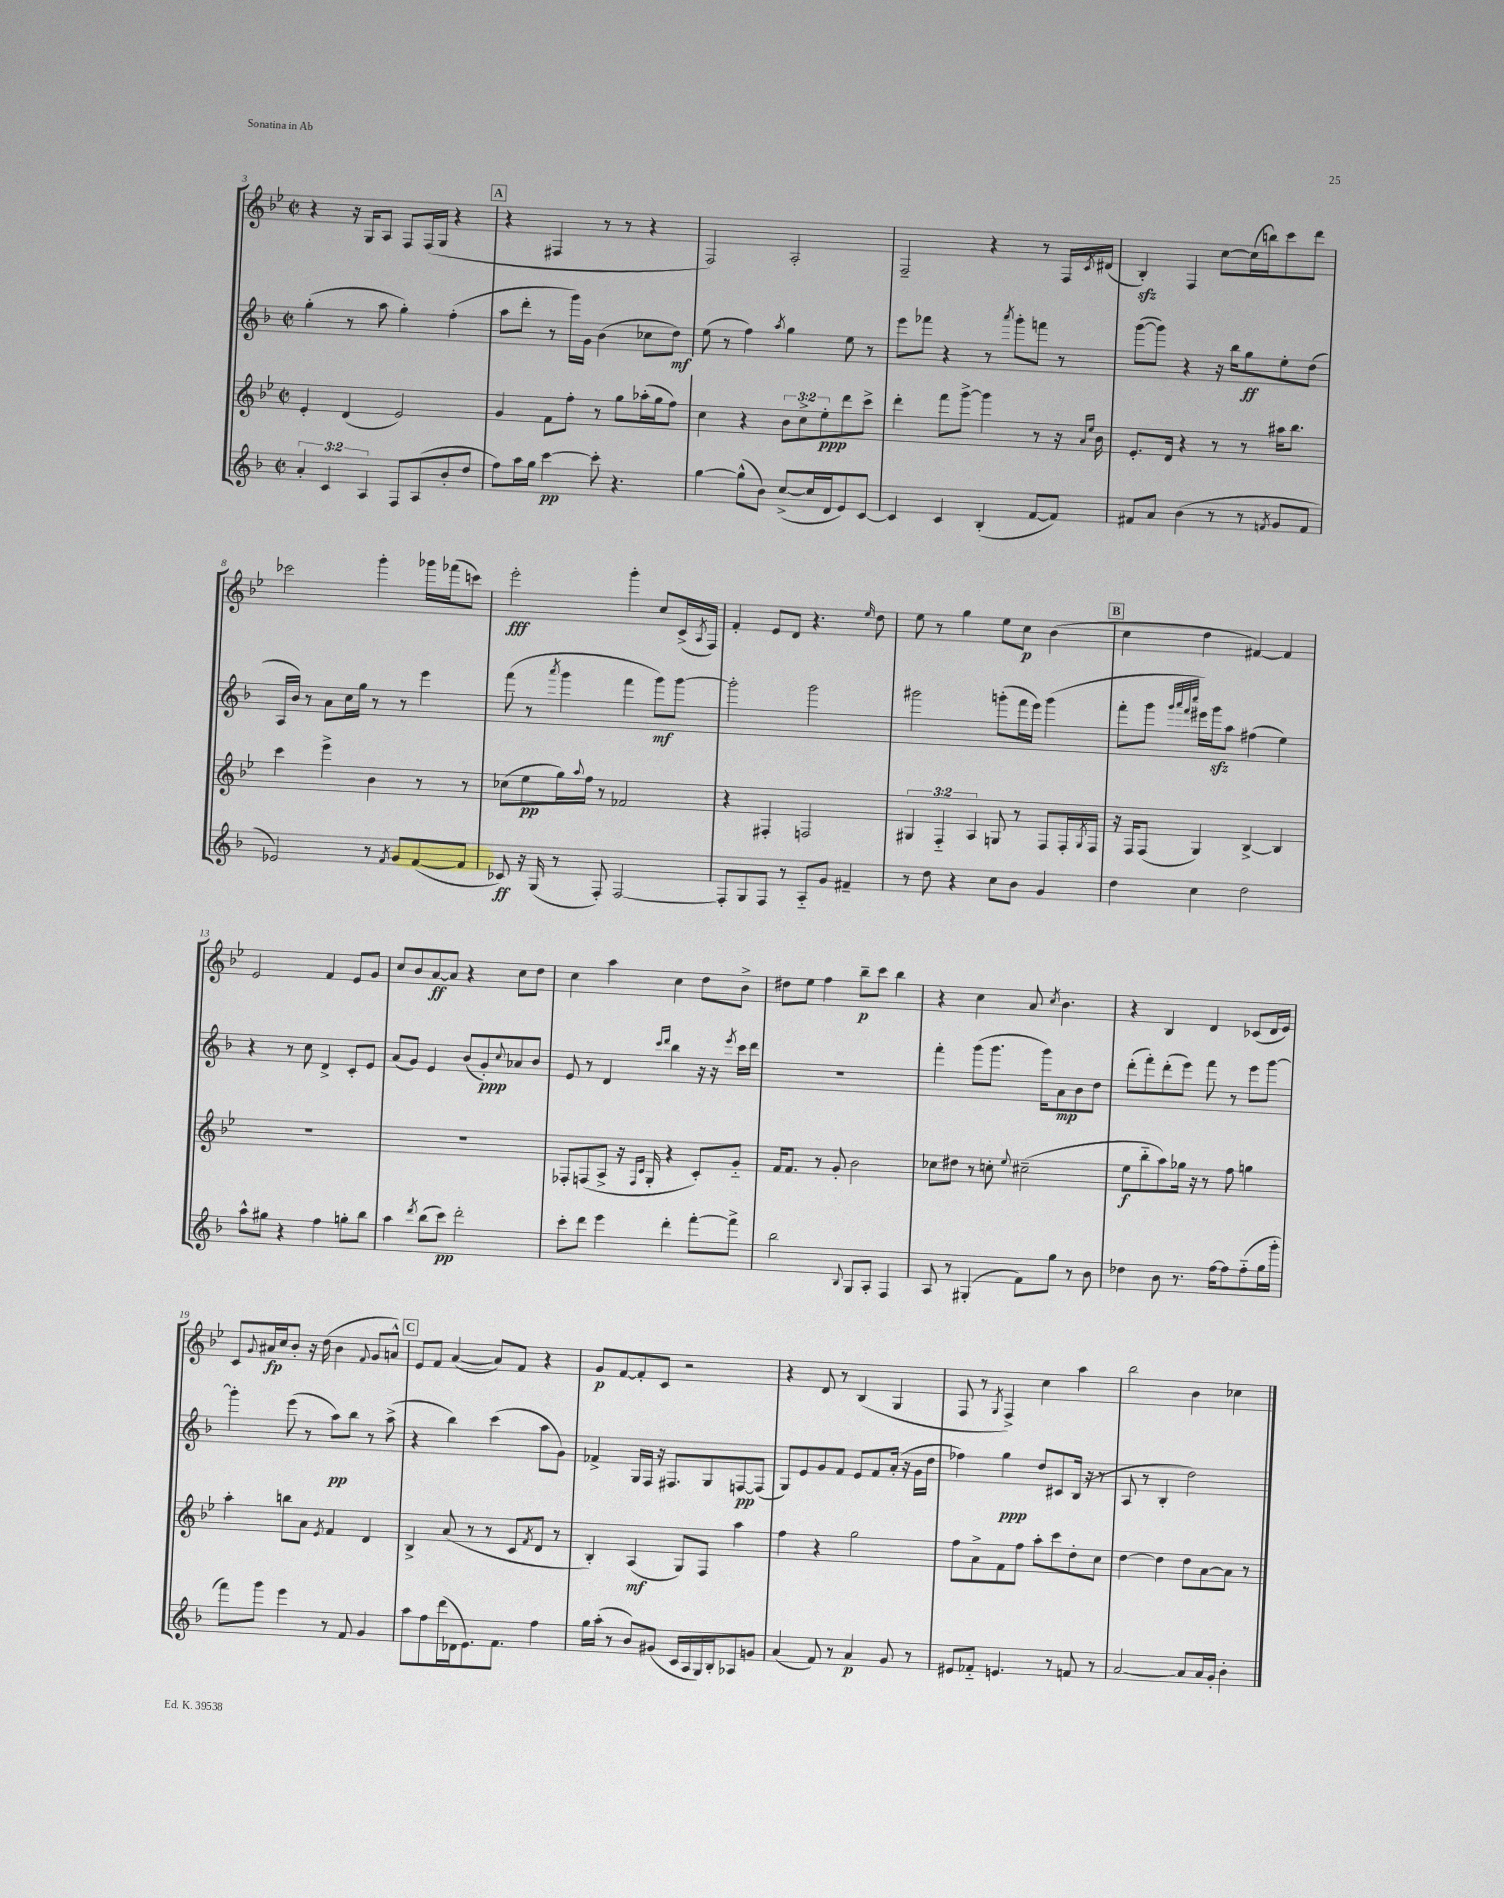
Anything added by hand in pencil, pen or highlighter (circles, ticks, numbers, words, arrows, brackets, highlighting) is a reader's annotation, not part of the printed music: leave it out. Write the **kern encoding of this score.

**kern	**dynam	**kern	**dynam	**kern	**dynam	**kern	**dynam
*part4	*part4	*part3	*part3	*part2	*part2	*part1	*part1
*staff4	*staff4	*staff3	*staff3	*staff2	*staff2	*staff1	*staff1
*clefG2	*	*clefG2	*	*clefG2	*	*clefG2	*
*k[b-]	*	*k[b-e-]	*	*k[b-]	*	*k[b-e-]	*
*M2/2	*	*M2/2	*	*M2/2	*	*M2/2	*
*met(c|)	*	*met(c|)	*	*met(c|)	*	*met(c|)	*
=3	=3	=3	=3	=3	=3	=3	=3
6a'/	.	4e-'/	.	(4gg'\	.	4r	.
6c/	.	.	.	.	.	.	.
.	.	(4d/	.	8r	.	16r	.
.	.	.	.	.	.	16G/KL	.
6A/	.	.	.	.	.	.	.
.	.	.	.	8aa\	.	8A/J	.
8F/L	.	2e-/)	.	4gg'\)	.	8F/L	.
(8A/	.	.	.	.	.	(16F/L	.
.	.	.	.	.	.	16G/JJ	.
8b-'/	.	.	.	(4ff'\	.	4r	.
8dd/J	.	.	.	.	.	.	.
!!LO:REH:place=s1:t=A
=4	=4	=4	=4	=4	=4	=4	=4
8ff\L)	.	4g/	.	8aa\L	.	4r	.
16aa\L	.	.	.	8ddd'\J	.	.	.
16gg\JJ	.	.	.	.	.	.	.
[4ccc\	pp	8f\L	.	8r	.	4F#X/	.
.	.	8ff'\J	.	16ggg\LL)	.	.	.
.	.	.	.	16g\JJ	.	.	.
8ccc'\]	.	8r	.	(4b-\	.	8r	.
4.r	.	8gg\L	.	.	.	8r	.
.	.	(16aa-X'\L	.	8cc-X\L	.	4r	.
.	.	16gg\J	.	.	.	.	.
.	.	8ff\J)	.	8dd\J)	mf	.	.
=5	=5	=5	=5	=5	=5	=5	=5
[4gg\	.	4cc\	.	(8ee\	.	2F/)	.
.	.	.	.	8r	.	.	.
(8gg^^\L]	.	4r	.	4ff\)	.	.	.
8b-\J)	.	.	.	.	.	.	.
.	.	.	.	8qaa/	.	.	.
([8cc^/L	.	12b-\L	.	4gg\	.	2A'/	.
.	.	12cc^\	.	.	.	.	.
16cc/L]	.	.	.	.	.	.	.
.	.	12ee-'\	ppp	.	.	.	.
16d/J	.	.	.	.	.	.	.
8e/)	.	8ddd\	.	8ee\	.	.	.
[8c/J	.	8ccc^\J	.	8r	.	.	.
=6	=6	=6	=6	=6	=6	=6	=6
4c/]	.	4ddd'\	.	8eee\L	.	2F~/	.
.	.	.	.	8fff-X\J	.	.	.
4c/	.	8fff\L	.	4r	.	.	.
.	.	[8ggg^\J	.	.	.	.	.
(4B-'/	.	4ggg\]	.	8r	.	4r	.
.	.	.	.	8qaaa/	.	.	.
.	.	.	.	8ggg'\L	.	.	.
[8f/L	.	8r	.	8fffn\J	.	8r	.
8f/J])	.	16r	.	8r	.	16F/LL	.
.	.	16qqa/LL	.	.	.	.	.
.	.	16qqee-/JJ	.	.	.	8qc/	.
.	.	16b-\	.	.	.	(16d#X/JJ	.
=7	=7	=7	=7	=7	=7	=7	=7
8f#X/L	.	8.e-'/L	.	([8ggg\L	.	4B-zz'/)	.
8a/J	.	.	.	8ggg\J])	.	.	.
.	.	16d/Jk	.	.	.	.	.
(4b-\	.	4r	.	4r	.	4F/	.
8r	.	8r	.	16r	.	[8cc\L	.
.	.	.	.	16bb-\KL	.	.	.
8r	.	8r	.	8gg\	ff	(16cc\L]	.
.	.	.	.	.	.	16bbn\J)	.
8qfn/	.	.	.	.	.	.	.
8g/L	.	16aa#X\KL	.	8ee'\	.	8ccc\	.
.	.	8.bb-\J	.	.	.	.	.
8f/J	.	.	.	(8dd\J	.	8ddd\J	.
!!LO:LB:g=z
=8	=8	=8	=8	=8	=8	=8	=8
2e-X/)	.	4ccc\	.	16A/LL	.	2ccc-X\	.
.	.	.	.	16b-/JJ)	.	.	.
.	.	.	.	8r	.	.	.
.	.	4eee-^\	.	8a\L	.	.	.
.	.	.	.	16cc\L	.	.	.
.	.	.	.	16gg\JJ	.	.	.
8r	.	4b-\	.	8r	.	4ggg'\	.
8qf/	.	.	.	.	.	.	.
8g/L	.	.	.	8r	.	.	.
([8f/	.	8r	.	4eee\	.	16ggg-X\LL	.
.	.	.	.	.	.	(16fff-X\J	.
8f/J]	.	8r	.	.	.	8cccn\J)	.
=9	=9	=9	=9	=9	=9	=9	=9
8c-X/)	ff	(8cc-X\L	.	(8fff\	.	2eee-'\	fff
16r	.	8ee-\	pp	8r	.	.	.
(16G/	.	.	.	.	.	.	.
.	.	.	.	8qaaa/	.	.	.
8r	.	16gg\L)	.	4ggg\	.	.	.
.	.	8qqaa/	.	.	.	.	.
.	.	16ff\JJ	.	.	.	.	.
8F'/)	.	8r	.	.	.	.	.
[2F/	.	2f-X/	.	4fff\	.	4ggg'\	.
.	.	.	.	8ggg\L)	mf	8cc/L	.
.	.	.	.	[8ggg\J	.	(16c^/L	.
.	.	.	.	.	.	8qA/	.
.	.	.	.	.	.	16F/JJ)	.
=10	=10	=10	=10	=10	=10	=10	=10
8F'/L]	.	4r	.	2ggg'\]	.	4f'/	.
8G/	.	.	.	.	.	.	.
8F/J	.	4F#X'/	.	.	.	8e-/L	.
8r	.	.	.	.	.	8d/J	.
8A/L	.	2Fn/	.	2ggg\	.	4.r	.
8g/J	.	.	.	.	.	.	.
4f#X~/	.	.	.	.	.	.	.
.	.	.	.	.	.	16qqee-/	.
.	.	.	.	.	.	8dd\	.
=11	=11	=11	=11	=11	=11	=11	=11
8r	.	6G#X/	.	2ggg#X\	.	8ee-\	.
8dd\	.	.	.	.	.	8r	.
.	.	6F/	.	.	.	.	.
4r	.	.	.	.	.	4gg\	.
.	.	6A/	.	.	.	.	.
8cc\L	.	8Gn/	.	(8gggn'\L	.	8ee-\L	.
8b-\J	.	8r	.	16fff\L	.	8cc\J	p
.	.	.	.	16eee\JJ)	.	.	.
4g/	.	8F/L	.	(4ggg\	.	(4b-\	.
.	.	16F'/L	.	.	.	.	.
.	.	8qG/	.	.	.	.	.
.	.	16F/JJ	.	.	.	.	.
!!LO:REH:place=s1:t=B
=12	=12	=12	=12	=12	=12	=12	=12
4dd\	.	16r	.	8fff'\L	.	4cc\	.
.	.	16F/KL	.	.	.	.	.
.	.	(8F/J	.	8ggg\J	.	.	.
.	.	.	.	32qqggg/LLL	.	.	.
.	.	.	.	32qqaaa/	.	.	.
.	.	.	.	32qqfff/	.	.	.
.	.	.	.	32qqcccc/JJJ	.	.	.
4cc\	.	4G/)	.	16eee#X\LL)	.	4dd\	.
.	.	.	.	16gggzz\J	.	.	.
.	.	.	.	8aa\J	.	.	.
2dd\	.	[4B-^/	.	(4ff#X\	.	[4f#X/)	.
.	.	4B-/]	.	4ee\)	.	4f#/]	.
!!LO:LB:g=z
=13	=13	=13	=13	=13	=13	=13	=13
8aa^^\L	.	1r	.	4r	.	2e-/	.
8gg#X\J	.	.	.	.	.	.	.
4r	.	.	.	8r	.	.	.
.	.	.	.	8cc\	.	.	.
4ff\	.	.	.	4d^/	.	4f/	.
8ggn'\L	.	.	.	8c'/L	.	8e-/L	.
8bb-\J	.	.	.	8e/J	.	8g/J	.
=14	=14	=14	=14	=14	=14	=14	=14
4aa\	.	1r	.	(8a/L	.	8cc/L	.
.	.	.	.	8g/J)	.	8b-/	.
8qddd/	.	.	.	.	.	.	.
(8bb-\L	.	.	.	4e/	.	[8a/	ff
8ccc\J)	pp	.	.	.	.	8a/J]	.
2ddd'\	.	.	.	(8b-/L	.	4r	.
.	.	.	.	8g'/)	ppp	.	.
.	.	.	.	8qqcc/	.	.	.
.	.	.	.	8a-X/	.	8cc\L	.
.	.	.	.	8b-/J	.	8dd\J	.
=15	=15	=15	=15	=15	=15	=15	=15
8ccc'\L	.	8F-X'/L	.	8e/	.	4cc\	.
8ddd\J	.	(8Fn/	.	8r	.	.	.
4eee\	.	8A^/J	.	4d/	.	4aa\	.
.	.	16r	.	.	.	.	.
.	.	16qqF/LL	.	.	.	.	.
.	.	16qqc/JJ	.	.	.	.	.
.	.	16G'/	.	.	.	.	.
.	.	.	.	16qqccc/LL	.	.	.
.	.	.	.	16qqddd/JJ	.	.	.
4ddd'\	.	4r	.	4bb-\	.	4cc\	.
[8fff'\L	.	8c'/L)	.	16r	.	8dd\L	.
.	.	.	.	16r	.	.	.
.	.	.	.	8qeee/	.	.	.
8fff^\J]	.	8g/J	.	16ccc\LL	.	8b-^\J	.
.	.	.	.	16ddd\JJ	.	.	.
=16	=16	=16	=16	=16	=16	=16	=16
2bb-\	.	16f/KL	.	1r	.	8dd#X\L	.
.	.	8.f/J	.	.	.	.	.
.	.	.	.	.	.	8ee-\J	.
.	.	8r	.	.	.	4ff\	.
.	.	8g'/	.	.	.	.	.
8qqB-/	.	.	.	.	.	.	.
8G/L	.	2b-\	.	.	.	8bb-~\L	p
8A'/J	.	.	.	.	.	8ccc\J	.
4F/	.	.	.	.	.	4bb-\	.
=17	=17	=17	=17	=17	=17	=17	=17
8A/	.	8cc-X\L	.	4fff'\	.	4r	.
8r	.	8dd#X\J	.	.	.	.	.
(4G#X'/	.	8r	.	(8ggg\L	.	4cc\	.
.	.	8ccn'\	.	8.ggg\J	.	.	.
.	.	8qqee-/	.	.	.	.	.
8f\L)	.	(2cc#X~\	.	.	.	8a/	.
.	.	.	.	16ggg\KL)	.	.	.
.	.	.	.	.	.	8qcc/	.
8gg\J	.	.	.	8a\	mp	4.b-\	.
8r	.	.	.	8b-\	.	.	.
8b-\	.	.	.	8dd\J	.	.	.
=18	=18	=18	=18	=18	=18	=18	=18
4dd-X\	.	8ee-\L	f	(8ddd'\L	.	4r	.
.	.	8bb-\	.	8fff'\)	.	.	.
8b-\	.	8aa\)	.	(8ddd'\	.	4B-/	.
8.r	.	16gg-X\Jk	.	8eee\J)	.	.	.
.	.	16r	.	.	.	.	.
.	.	8r	.	8fff\	.	4d/	.
[16ff\KL	.	.	.	.	.	.	.
8ff\]	.	8ff\	.	8r	.	.	.
(8ff\	.	4ggn\	.	8eee\L	.	(8c-X/L	.
16gg\L	.	.	.	[8ggg\J	.	16d/L	.
16ggg'\JJ	.	.	.	.	.	16e-/JJ)	.
!!LO:LB:g=z
=19	=19	=19	=19	=19	=19	=19	=19
8fff\L)	.	4aa'\	.	4ggg'\]	.	8c/L	.
.	.	.	.	.	.	8qqg/	.
8ggg\J	.	.	.	.	.	16a#X/L	fp
.	.	.	.	.	.	16cc/J	.
4eee\	.	8bbn\L	.	(8eee\	.	8b-'/J	.
.	.	8a\J	.	8r	.	16r	.
.	.	.	.	.	.	(16dd\	.
.	.	8qe-/	.	.	.	.	.
8r	.	4f/	.	8aa\L)	pp	4b-\	.
8f/	.	.	.	8bb-\J	.	.	.
.	.	.	.	.	.	8qqf/	.
4g/	.	4d/	.	8r	.	8g/L	.
.	.	.	.	(8aa^\	.	8an^^/J)	.
!!LO:REH:place=s1:t=C
=20	=20	=20	=20	=20	=20	=20	=20
8aa\L	.	4B-^/	.	4r	.	8e-/L	.
8ff\	.	.	.	.	.	8f/J	.
(16ddd\L	.	(8a/	.	4bb-\)	.	([4a/	.
16d-X\J	.	.	.	.	.	.	.
8.e\)	.	8r	.	.	.	.	.
.	.	8r	.	(4ccc\	.	8a/L])	.
8.f\J	.	.	.	.	.	.	.
.	.	8c/L	.	.	.	8f/J	.
.	.	8qf/	.	.	.	.	.
4ff\	.	8d/J	.	8aa\L	.	4r	.
.	.	8r	.	8g\J)	.	.	.
=21	=21	=21	=21	=21	=21	=21	=21
16gg\LL	.	4B-'/)	.	4f-X^/	.	8g/L	p
(16aa'\JJ	.	.	.	.	.	.	.
8r	.	.	.	.	.	[8f/	.
8b-/L)	.	(4A/	mf	16G/LL	.	8f'/]	.
.	.	.	.	16F/JJ	.	.	.
(8g#X/J	.	.	.	16r	.	8c/J	.
.	.	.	.	8.F#X/L	.	.	.
16c/LL	.	8G/L)	.	.	.	2r	.
16A/	.	.	.	.	.	.	.
16G/)	.	8F/J	.	8G/	.	.	.
16B-'/J	.	.	.	.	.	.	.
8A-X/	.	4aa\	.	[8Fn/	pp	.	.
8gn/J	.	.	.	(8F/J]	.	.	.
=22	=22	=22	=22	=22	=22	=22	=22
(4a/	.	4ff\	.	8G/L)	.	4r	.
.	.	.	.	8e/	.	.	.
8f/)	.	4r	.	8g/	.	8d/	.
8r	.	.	.	8f/J	.	8r	.
4a/	p	2gg\	.	8e/L	.	(4B-/	.
.	.	.	.	8f/	.	.	.
8g/	.	.	.	(16a'/Jk	.	4G/	.
.	.	.	.	16r	.	.	.
8r	.	.	.	16g\LL	.	.	.
.	.	.	.	16dd\JJ	.	.	.
=23	=23	=23	=23	=23	=23	=23	=23
8e#X/L	.	8ff\L	.	4ff-X\)	.	8F/	.
8f-X/J	.	8a^\	.	.	.	8r	.
.	.	.	.	.	.	8qG/	.
4.en/	.	8f\	.	4gg\	ppp	4F^/)	.
.	.	8ff\J	.	.	.	.	.
.	.	8aa'\L	.	8dd/L	.	4cc\	.
8r	.	8ccc\	.	8c#X/	.	.	.
8fn/	.	8dd'\	.	(16B-/Jk	.	4aa\	.
.	.	.	.	16r	.	.	.
8r	.	8cc\J	.	8r	.	.	.
=24	=24	=24	=24	=24	=24	=24	=24
[2a/	.	[4dd\	.	8A/	.	2bb-\	.
.	.	.	.	8r	.	.	.
.	.	4dd\]	.	4B-'/	.	.	.
8a/L]	.	8dd\L	.	2dd\)	.	4b-\	.
16a/L	.	[8a\	.	.	.	.	.
16g'/JJ	.	.	.	.	.	.	.
4b-'\	.	8a\J]	.	.	.	4cc-X\	.
.	.	8r	.	.	.	.	.
==	==	==	==	==	==	==	==
*-	*-	*-	*-	*-	*-	*-	*-
